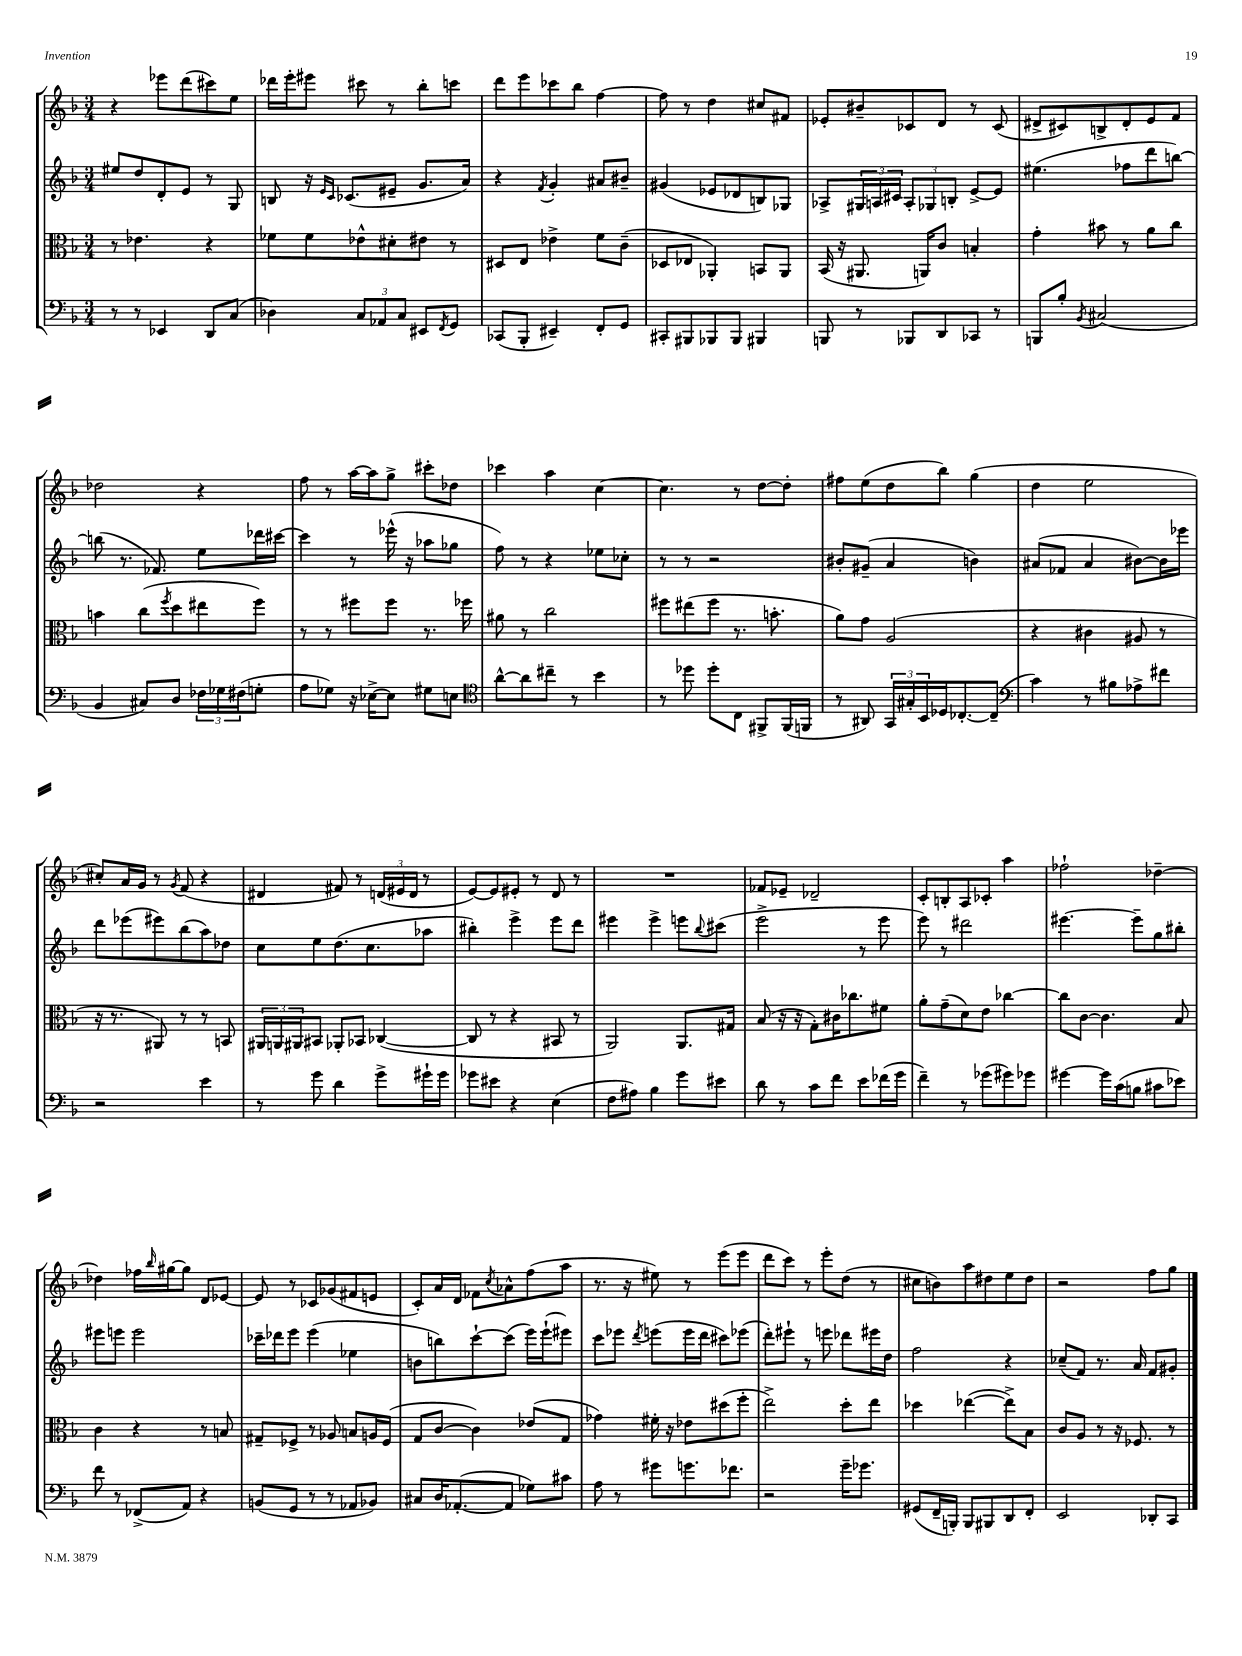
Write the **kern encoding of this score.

**kern	**kern	**kern	**kern
*staff4	*staff3	*staff2	*staff1
*clefF4	*clefC3	*clefG2	*clefG2
*k[b-]	*k[b-]	*k[b-]	*k[b-]
*M3/4	*M3/4	*M3/4	*M3/4
8r	8r	8ee#	4r
8r	4.e-	8dd	.
4EE-	.	8d'	8eee-
.	.	8e	(8ddd
8DD	4r	8r	8ccc#)
(8C	.	8G	8ee
=	=	=	=
4D-)	8f-	8B	16ddd-
.	.	.	16eee'
.	8f-	16r	8eee#
.	.	16qqe	.
.	.	16qqc	.
.	.	(8.c-	.
12C	8e-^^	.	8ccc#
12AA-	.	.	.
.	8d#'	8e#~	8r
12C	.	.	.
8EE#	8e#	8.g	8bb-'
8qFF	.	.	.
8GG	8r	.	8ccc
.	.	16a)	.
=	=	=	=
(8CC-	8D#	4r	8ddd
8BBB-'	8E	.	8eee
.	.	8qf	.
4EE#~)	4e-^	4g'	8ccc-
.	.	.	8bb-
8FF'	8f	8a#	[4ff
8GG	(8c~	8b#~	.
=	=	=	=
8CC#'	8D-	(4g#	8ff]
8BBB#	8E-	.	8r
8BBB-	4AA-')	8e-	4dd
8BBB-	.	8d-	.
4BBB#	8BB	8B)	8cc#
.	8AA-	8G-	8f#
=	=	=	=
8BBB	(16BB-	8A-^	8e-'
.	16r	.	.
8r	8.AA#	24G#	8b#~
.	.	24A	.
.	.	24c#	.
8BBB-	.	12A'	8c-
.	16AA)	.	.
.	.	12G-	.
8DD	8c	.	8d
.	.	12B'	.
8CC-	4B'	[8e^	8r
8r	.	8e]	(8c-
=	=	=	=
8BBB	4g'	(4.ee#	8d#^
8B-'	.	.	8c#)
8qBB-	.	.	.
(2C#	8b#	.	8B^
.	8r	8ff-	8d#'
.	8a	8ddd	8e
.	8cc	[8bb)	8f
=	=	=	=
4BB-	4b	(8bb]	2dd-
.	.	8.r	.
8C#)	(8cc	.	.
.	.	8.f-)	.
.	8qff	.	.
8D	8dd	.	.
24F-	8ee#	8ee	4r
24G-	.	.	.
(24F#	.	.	.
8G'	8ff)	16ddd-	.
.	.	[16ccc#	.
=	=	=	=
8A	8r	4ccc#]	8ff
8G-)	8r	.	8r
16r	8ff#	8r	[16aa
[16E-^	.	.	16aa]
8E-]	8ff#	(16eee-^^	8gg^
.	.	16r	.
8G#	8.r	8aa-	8ccc#'
8E	.	8gg-	8dd-
.	16ff-	.	.
=	=	=	=
*clefC4	*	*	*
[8a^^	8a#	8ff)	4ccc-
8a]	8r	8r	.
8cc#~	2cc	4r	4aa
8r	.	.	.
4b-	.	8ee-	[4cc
.	.	8cc-'	.
=	=	=	=
8r	8ff#	8r	4.cc]
8dd-	(8ee#	8r	.
8dd-'	8ff#	2r	.
8C	8.r	.	8r
8FF#^	.	.	[8dd
.	8.b'	.	.
(16FF#	.	.	8dd']
16FF	.	.	.
=	=	=	=
8r	8a)	8b#'	8ff#
8AA#)	8g	(8g#~	(8ee
24GG	(2A	4a	8dd
24G#'	.	.	.
24BB-	.	.	.
16D-	.	.	8bb-)
[8.C-'	.	.	.
.	.	4b)	(4gg
(8C-~]	.	.	.
=	=	=	=
*clefF4	*	*	*
4c)	4r	(8a#	4dd
.	.	8f-	.
8r	4c#	4a#	2ee
8B#	.	.	.
8A-^	8A#	[8b#)	.
8f#	8r	16b#]	.
.	.	16eee-	.
=	=	=	=
2r	16r	8ddd	8cc#')
.	8.r	.	.
.	.	(8eee-	16a
.	.	.	16g
.	8AA#)	8eee#)	8r
.	.	.	8qg
.	8r	(8bb-	(8f
4e	8r	8aa)	4r
.	8BB	8dd-	.
=	=	=	=
8r	24AA#	8cc	4d#
.	24AA	.	.
.	24AA#	.	.
8g	8BB#	8ee	.
4d	8AA-'	(8.dd	8f#)
.	8BB-	.	8r
.	.	8.cc	.
8g^	([4C-	.	(24d
.	.	.	24e#
.	.	.	24d
16g#`	.	8aa-	8r
16g#	.	.	.
=	=	=	=
8g-	8C-]	4bb#')	[8e)
8e#	8r	.	8e]
4r	4r	4eee^	8e#'
.	.	.	8r
(4E	8BB#	8eee	8d
.	8r	8ddd	8r
=	=	=	=
8F	2AA)	4eee#	2.r
8A#)	.	.	.
4B-	.	4eee#^	.
8g	8.AA	8eee	.
.	.	8qqbb-	.
8e#	.	(8ccc#	.
.	16G#	.	.
=	=	=	=
8d	(8B-	2eee^	8f-
8r	16r	.	8e-~
.	16r	.	.
8c	8G')	.	2d-~
8f	16c#	.	.
.	8.cc-	.	.
8e	.	8r	.
(16f-	8f#	8eee	.
16g	.	.	.
=	=	=	=
4f~)	8a'	8eee)	8c'
.	(8g~	8r	8B'
8r	8d)	2ddd#	8A
(8g-	8e	.	8c-'
8g#)	[4cc-	.	4aa
8g-	.	.	.
=	=	=	=
[4g#	8cc-]	[4.eee#	2ff-`
.	[8c	.	.
16g#]	4.c]	.	.
(16c	.	.	.
8B	.	8eee#~]	.
8c#	.	8gg	[4dd-~
8e-)	8B-	8bb#'	.
=	=	=	=
8f	4c	8eee#	4dd-]
8r	.	8eee	.
(8FF-^	4r	2eee	16ff-
.	.	.	16qqbb-
.	.	.	[16gg#
8AA)	.	.	8gg#]
4r	8r	.	8d
.	8B	.	[8e-
=	=	=	=
(8BB	8G#~	16ccc-~	8e-]
.	.	16ddd-	.
8GG	8F-^	8eee	8r
8r	8r	(4eee	8c-
8r	8A-	.	(8g-
8AA-	8B	4ee-	8f#
8BB-)	16A	.	8e
.	(16F-	.	.
=	=	=	=
8C#	8G	8b	8c')
16D	[8c	8bb)	16a
([8.AA-'	.	.	16d
.	4c])	[8ccc`	8f-
.	.	.	8qcc
8AA-]	.	(8ccc]	8a-^^
8G-)	(8e-	16eee)	(8ff
.	.	(16eee`	.
8c#	8G	8eee#)	8aa
=	=	=	=
8A	4g-)	8ccc	8.r
8r	.	8eee-	.
.	.	.	16r
.	.	8qddd	.
8g#	16f#'	(8eee	8ee#)
.	16r	.	.
8.g	8e-	16eee	8r
.	.	16ddd	.
.	(8dd#	8ccc#)	(8eee
8.f-	.	.	.
.	8ff'	(8eee-	8eee
=	=	=	=
2r	2ee^)	8ddd')	8ddd
.	.	8eee#`	8ccc)
.	.	8r	8r
.	.	8eee	8eee'
16g~	8dd'	8ddd-	(8dd
8.g-	.	.	.
.	8ee	16eee#	8r
.	.	16dd	.
=	=	=	=
(8GG#	4dd-	2ff	8cc#
16FF~	.	.	8b)
16BBB')	.	.	.
8BBB	([4ee-	.	8aa
8BBB#	.	.	8dd#
8DD	8ee-^])	4r	8ee
8FF'	8B-	.	8dd#
=	=	=	=
2EE	8c	(8cc-~	2r
.	8A	8f)	.
.	8r	8.r	.
.	16r	.	.
.	8.F-	16a	.
8DD-'	.	8f	8ff
8CC	8r	8g#'	8gg
==	==	==	==
*-	*-	*-	*-
